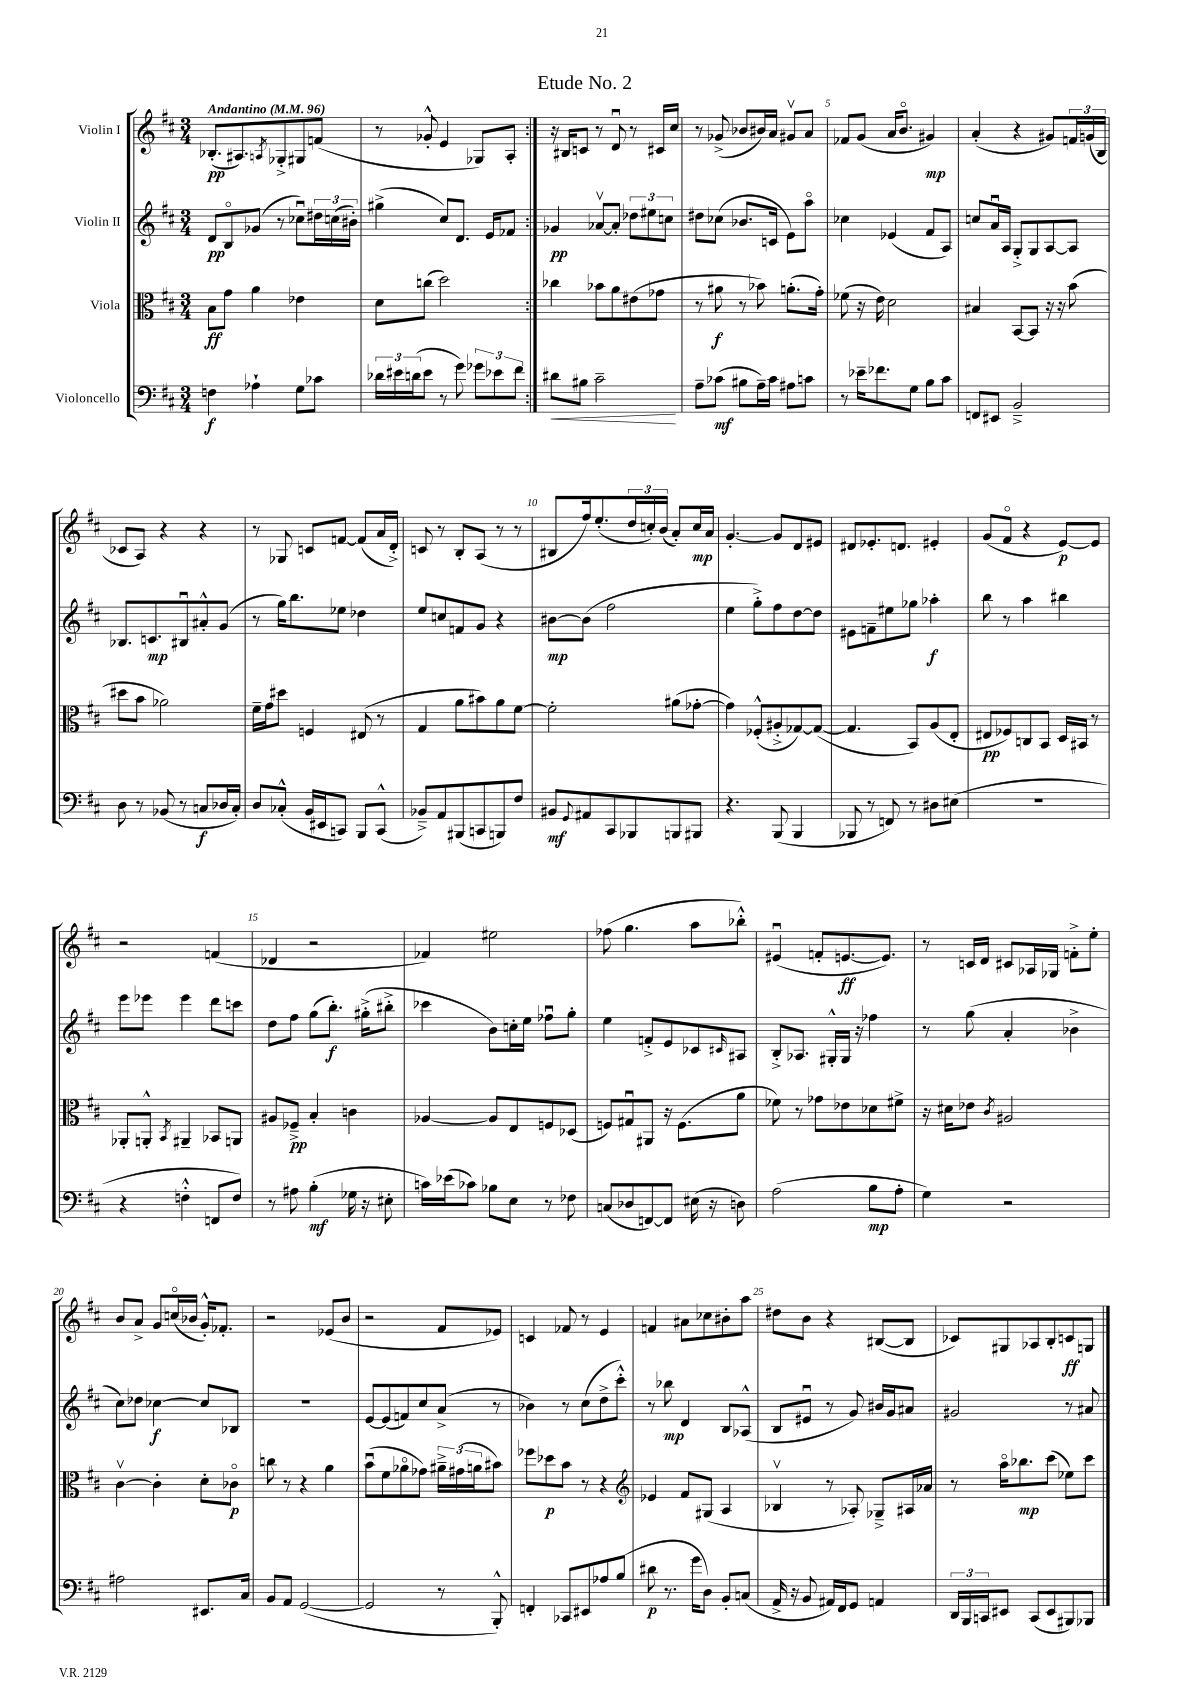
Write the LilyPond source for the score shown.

\header { title = "Etude No. 2" }
<<
\new StaffGroup <<
\new Staff = "s0" \with { instrumentName = "Violin I" } {
    \clef treble \key d \major \numericTimeSignature \time 3/4 \tempo "Andantino" 4 = 96
    \repeat volta 2 { bes8.-.\pp( ais8.) \acciaccatura { a8 } ges8-.-> gis8 f'8( |
    r8 ges'8-.-^ e'4 ges8) a8-. | }
    r16 bis16 c'8 r8 d'8\downbow r8 cis'16 cis''16 |
    r8 ges'8->( bes'8 bis'16) a'16 gis'8\upbow a'8 |
    fes'8 g'8( a'16 b'8.\flageolet gis'4\mp) |
    a'4-.( r4 gis'8) \tuplet 3/2 { f'16 g'16( b16 } |
    ces'8 a8) r4 r4 |
    r8 ges8 c'8 f'8~ f'8( a'16 d'16-.->) |
    c'8 r8 b8-. a8( r8 r8 |
    bis8 fis''16) e''8.-.( \tuplet 3/2 { d''16 c''16-.) b'16( } a'8-.) c''16\mp a'16 |
    g'4.~-. g'8 d'8 eis'8 |
    dis'8 ees'8.-. d'8. eis'4-. |
    g'8( fis'8\flageolet r4 e'8~\p) e'8 |
    r2 f'4( |
    des'4 r2 |
    fes'4) eis''2 |
    fes''8( g''4. a''8 bes''8-.-^) |
    eis'4\downbow( f'8-. e'8.~\ff e'8.) |
    r8 c'16 d'16 cis'8 aes16 ges16 f'8-.-> e''8-. |
    b'8 a'8-> g'8 c''16\flageolet( bes'16 g'16-.-^) fes'8.-. |
    r2 ees'8( b'8 |
    r2 fis'8 ees'8) |
    c'4 fes'8 r8 e'4 |
    f'4 ais'8 ces''8 bis'8-. a''8 |
    dis''8 b'8 r4 bis8~( bis8 |
    ces'8) gis8 aes8 b8-. c'8\ff g8 \bar "|." |
}
\new Staff = "s1" \with { instrumentName = "Violin II" } {
    \clef treble \key d \major \numericTimeSignature \time 3/4
    \repeat volta 2 { d'8\pp b8\flageolet ges'8( r8 ces''8\downbow) \tuplet 3/2 { dis''16 c''16( bis'16-.) } |
    gis''4->( cis''8) d'8. e'16 fes'8 | }
    ges'4\pp aes'8~\upbow aes'8-. \tuplet 3/2 { des''8 eis''8 c''8 } |
    dis''8 ces''8( bes'8. c'16 e'8) a''8\flageolet |
    ces''4 ees'4( fis'8 a8) |
    c''8 a'16\downbow a16 g8-.-> g8 a8~ a8 |
    bes8. c'8.\mp bis8\downbow ais'8-.-^ g'8( |
    r8 g''16) b''8. ees''8 des''4 |
    e''8 c''8 f'8 g'8 r4 |
    bis'8~\mp bis'8( fis''2 |
    e''4 g''8-.->) fis''8 d''8~ d''8 |
    eis'8 f'8-- eis''8 ges''8 aes''4-.\f |
    b''8 r8 a''4 bis''4 |
    e'''8 ees'''8 ees'''4 d'''8 c'''8 |
    d''8 fis''8 g''8( b''8.-.\f) gis''16-.->( bis''8-.-> |
    ces'''4 b'8) c''16-. e''16 fes''8\downbow g''8-. |
    e''4 f'8-.-> e'8 ces'8 \grace { cis'16 } ais8 |
    b8-.-> aes8. gis16-.-^ gis16 r16 fes''4 |
    r8 g''8( a'4-. bes'4-> |
    cis''8) des''8 ces''4~\f ces''8 bes8 |
    R2. |
    e'8~ e'8( f'8) cis''8 a'8->( r8 |
    bes'4) r8 cis''8( d''8-> cis'''8-.-^) |
    r8 bes''8\mp d'4 b8 aes8-^( |
    b8 eis'8\downbow r8 g'8) bis'16 g'16 ais'8 |
    gis'2 r8 ais'8 \bar "|." |
}
\new Staff = "s2" \with { instrumentName = "Viola" } {
    \clef alto \key d \major \numericTimeSignature \time 3/4
    \repeat volta 2 { b8\ff g'8 a'4 ees'4 |
    d'8 c''8( d''2) | }
    ces''4 bes'8 a'8 eis'8( ges'8 |
    r8 ais'8\f r8 bes'8) a'8.-.( g'16-.) |
    fes'8( r16 e'16) d'2 |
    bis4 b,8~ b,8 r16 r16 b'8( |
    dis''8 b'8 aes'2) |
    fis'16-- g'16 dis''8 f4 eis8( r8 |
    g4 a'8 bis'8) a'8 fis'8~ |
    fis'2-. ais'8( ges'8~-. |
    ges'4) fes8-.-^( ais8-.-> ges8~) ges8~( |
    ges4. b,8) a8( e8-. |
    eis8\pp fes8) c8 b,8 d16 bis,16 r8 |
    aes,8-. a,8-.-^ \acciaccatura { b,8 } ais,4-- bes,8 a,8 |
    ais8 fes8--->\pp b4-. c'4 |
    aes4~ aes8 e8 f8 des8( |
    f8) gis8\downbow ais,8 r16 f8.( a'8 |
    fes'8) r8 ges'8 ees'8 des'8 fis'8-> |
    r16 dis'16 ees'8 \acciaccatura { cis'8 } ais2 |
    cis'4~\upbow cis'4-. d'8-. ces'8\flageolet\p |
    c''8 r8 r4 a'4 |
    b'8\downbow( fis'8 aes'8\flageolet ges'8) \tuplet 3/2 { ais'16---> gis'16( a'16 } bis'8) |
    fes''8 des''8\p b'8 r8 r4 |
    \clef treble ees'4 fis'8 gis8( a4 |
    bes4\upbow r8 aes8-.) ges8---> ais16 aes'16 |
    r8 a''16\flageolet bes''8.\mp cis'''8( ees''8) cis'''8 \bar "|." |
}
\new Staff = "s3" \with { instrumentName = "Violoncello" } {
    \clef bass \key d \major \numericTimeSignature \time 3/4
    \repeat volta 2 { f4\f aes4-! g8 ces'8 |
    \tuplet 3/2 { des'16 eis'16 d'16( } eis'8 r8 g'8) \tuplet 3/2 { ges'8 ees'8 fis'8 } | }
    dis'8\< bis8 cis'2--\! |
    a8-- ces'8\mf( bis8 a16--) ces'16 ais8 c'8 |
    r8 ees'16-- fes'8. g8 b8 cis'8 |
    f,8 eis,8 b,2---> |
    d8 r8 bes,8( r8 c8\f des16 c16-.) |
    d8 ces8-.-^( b,16 eis,16 c,8) b,,8 c,8-^( |
    bes,8--->) a,8 bis,,8( c,8 b,,8) fis8 |
    bis,8\mf \appoggiatura { g,8 } ais,8 cis,8 bes,,8 b,,8 bis,,8 |
    r4. b,,8( b,,4 |
    bes,,8 r8 f,8) r8 dis8 eis8( |
    R2. |
    r4 f4-.-^ f,8 f8) |
    r8 ais8 b4-.\mf( ges16 r16 eis8-. |
    c'16) ees'16( ces'8) bes8 e8 r8 fes8 |
    c8( des8 f,8~) f,8 eis16( r16 d8) |
    a2( b8\mp a8-. |
    g4) r2 |
    ais2 eis,8. cis16 |
    b,8 a,8 g,2~( |
    g,2 r8 b,,8-.-^) |
    f,4-. ces,8 eis,8 aes8 b8( |
    dis'8\p r8. g'16 d8) b,8-. c8( |
    a,16-> r16 b,8 ais,16) fis,16 g,8 a,4 |
    \tuplet 3/2 { d,16 b,,16 c,16 } eis,8 c,8( eis,8 bis,,8) bes,,8 \bar "|." |
}
>>
>>
\layout { \context { \Score \override BarNumber.break-visibility = ##(#f #t #t) barNumberVisibility = #(every-nth-bar-number-visible 5) } }
